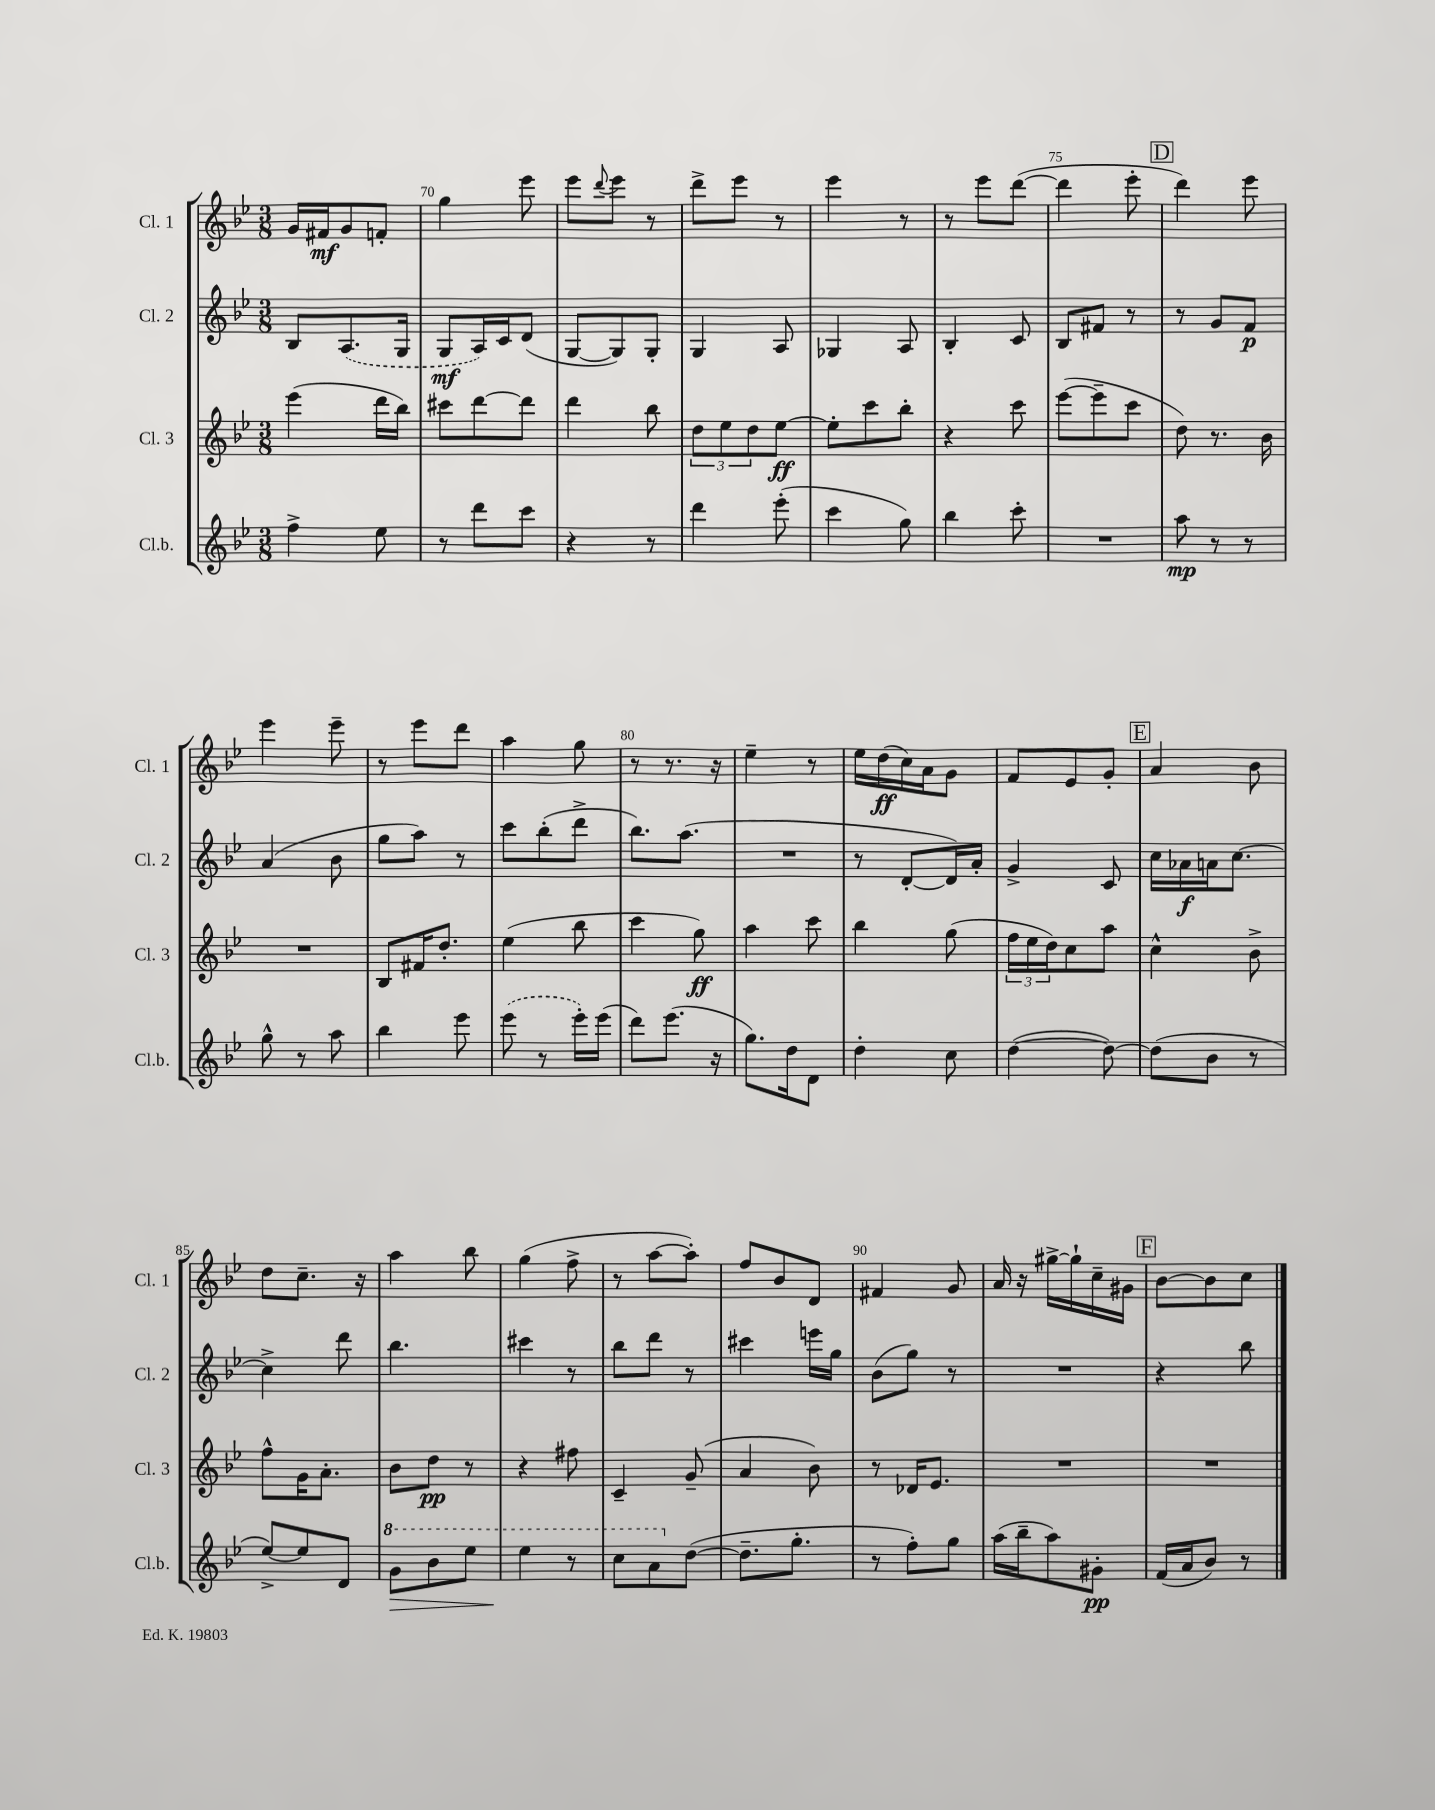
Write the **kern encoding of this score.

**kern	**kern	**kern	**kern
*staff4	*staff3	*staff2	*staff1
*clefG2	*clefG2	*clefG2	*clefG2
*k[b-e-]	*k[b-e-]	*k[b-e-]	*k[b-e-]
*M3/8	*M3/8	*M3/8	*M3/8
4ff^\	(4eee-\	8B-/L	16g/LL
.	.	.	16f#/J
.	.	(8.A/	8g/
8ee-\	16ddd\LL	.	8f'/J
.	16bb-\JJ)	16G/Jk	.
=	=	=	=
8r	8ccc#\L	8G/L	4gg\
8ddd\L	[8ddd\	16A/L)	.
.	.	16c/J	.
8ccc\J	8ddd\]J	(8d/J	8eee-\
=	=	=	=
4r	4ddd\	[8G/L	8eee-\L
.	.	.	8qqddd/
.	.	8G/])	8eee-\J
8r	8bb-\	8G'/J	8r
=	=	=	=
4ddd\	12dd\L	4G/	8ddd^\L
.	12ee-\	.	.
.	.	.	8eee-\J
.	12dd\	.	.
(8eee-'\	[8ee-\J	8A/	8r
=	=	=	=
4ccc\	8ee-'\]L	4G-/	4eee-\
.	8ccc\	.	.
8gg\)	8bb-'\J	8A/	8r
=	=	=	=
4bb-\	4r	4B-'/	8r
.	.	.	8eee-\L
8ccc'\	8ccc\	8c/	([8ddd\J
=	=	=	=
4.r	([8eee-\L	8B-/L	4ddd\]
.	8eee-~\]	8f#/J	.
.	8ccc\J	8r	8eee-'\
=	=	=	=
8aa\	8dd\)	8r	4ddd\)
8r	8.r	8g/L	.
8r	.	8f/J	8eee-\
.	16b-\	.	.
=	=	=	=
8gg^^\	4.r	(4a/	4eee-\
8r	.	.	.
8aa\	.	8b-\	8eee-~\
=	=	=	=
4bb-\	8B-/L	8gg\L	8r
.	16f#/K	8aa\J)	8eee-\L
.	8.dd'/J	.	.
8eee-\	.	8r	8ddd\J
=	=	=	=
(8eee-\	(4ee-\	8ccc\L	4aa\
8r	.	(8bb-'\	.
16eee-'\LL)	8bb-\	8ddd^\J	8gg\
(16eee-\JJ	.	.	.
=	=	=	=
8ddd\L)	4ccc\	8.bb-\L)	8r
(8.eee-\J	.	.	8.r
.	.	(8.aa\J	.
.	8gg\)	.	.
16r	.	.	16r
=	=	=	=
8.gg\L)	4aa\	4.r	4ee-~\
16dd\k	.	.	.
8d\J	8ccc\	.	8r
=	=	=	=
4dd'\	4bb-\	8r	16ee-\LL
.	.	.	(16dd\
.	.	[8d'/L	16cc\)
.	.	.	16a\J
8cc\	(8gg\	16d/]L)	8g\J
.	.	16a'/JJ	.
=	=	=	=
([4dd\	24ff\LL	4g^/	8f/L
.	24ee-\	.	.
.	24dd\J)	.	.
.	8cc\	.	8e-/
8dd\_)	8aa\J	8c/	8g'/J
=	=	=	=
(8dd\]L	4cc^^\	16cc\LL	4a/
.	.	16a-\	.
8b-\J	.	16a\J	.
.	.	[8.cc\J	.
8r	8b-^\	.	8b-\
=	=	=	=
[8ee-^/L)	8ff^^\L	4cc^\]	8dd\L
8ee-/]	16g\K	.	8.cc~\J
.	8.a'\J	.	.
8d/J	.	8ddd\	.
.	.	.	16r
=	=	=	=
8gg\L	8b-\L	4.bb-\	4aa\
8bb-\	8dd\J	.	.
8eee-\J	8r	.	8bb-\
=	=	=	=
4eee-\	4r	4ccc#\	(4gg\
8r	8ff#\	8r	8ff^\
=	=	=	=
8ccc\L	4c~/	8bb-\L	8r
8aa\	.	8ddd\J	[8aa\L
([8dd\J	(8g~/	8r	8aa'\]J)
=	=	=	=
8.dd~\]L	4a/	4ccc#\	8ff/L
.	.	.	8b-/
8.gg'\J	.	.	.
.	8b-\)	16eee\LL	8d/J
.	.	16gg\JJ	.
=	=	=	=
8r	8r	(8b-\L	4f#/
8ff'\L)	16d-/LK	8gg\J)	.
.	8.e-/J	.	.
8gg\J	.	8r	8g/
=	=	=	=
(16aa\LL	4.r	4.r	16a/
16bb-~\J	.	.	16r
8aa\)	.	.	[16gg#^\LL
.	.	.	16gg#`\]
8g#'\J	.	.	16cc~\
.	.	.	16g#\JJ
=	=	=	=
(16f/LL	4.r	4r	[8b-\L
16a/J	.	.	.
8b-/J)	.	.	8b-\]
8r	.	8bb-\	8cc\J
==	==	==	==
*-	*-	*-	*-
